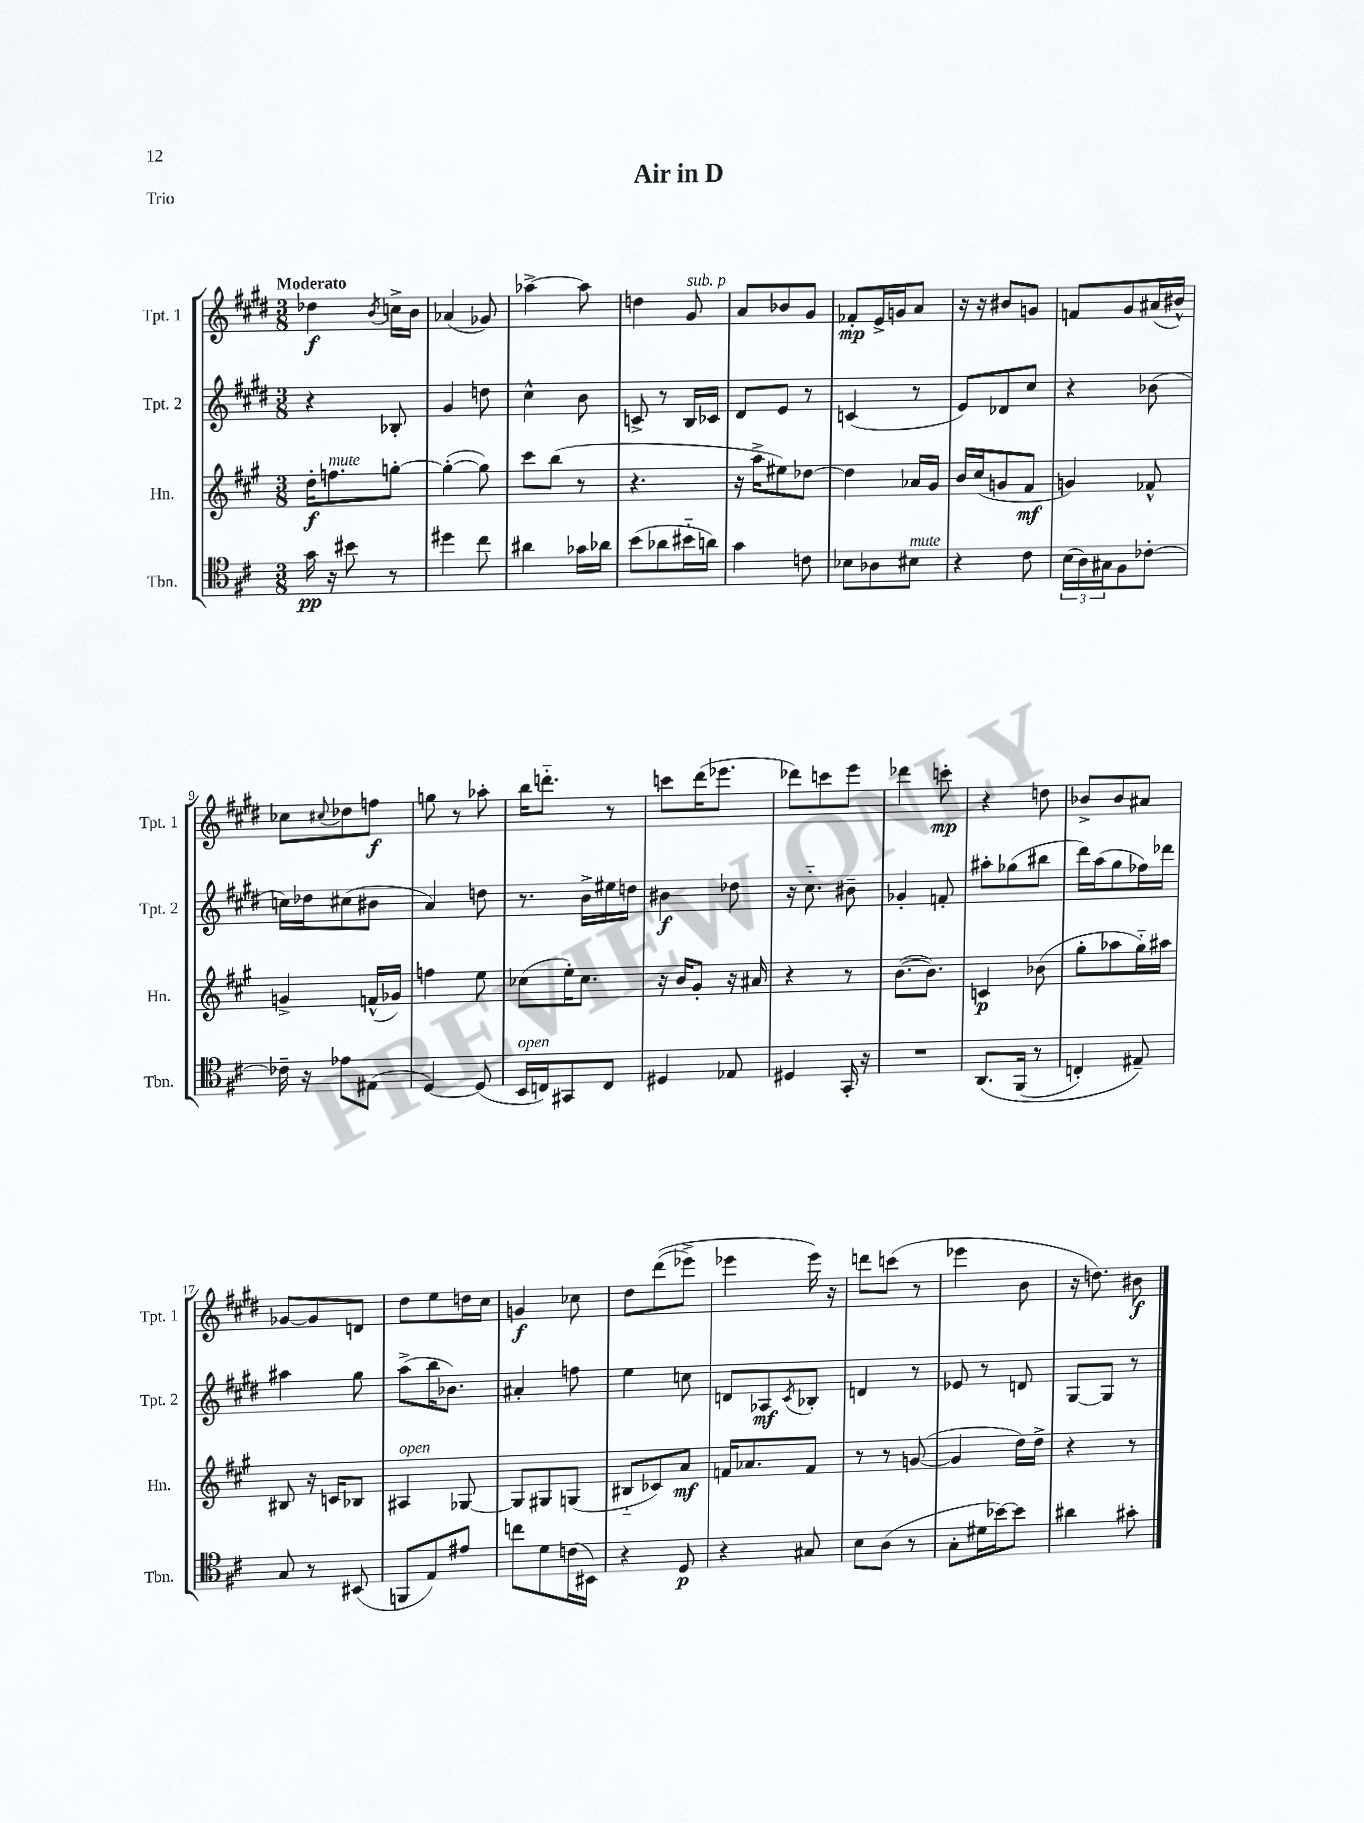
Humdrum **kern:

**kern	**dynam	**kern	**dynam	**kern	**dynam	**kern	**dynam
*part4	*part4	*part3	*part3	*part2	*part2	*part1	*part1
*staff4	*staff4	*staff3	*staff3	*staff2	*staff2	*staff1	*staff1
*I"Tbn.	*	*I"Hn.	*	*I"Tpt. 2	*	*I"Tpt. 1	*
*I'Tbn.	*	*I'Hn.	*	*I'Tpt. 2	*	*I'Tpt. 1	*
*clefC4	*	*clefG2	*	*clefG2	*	*clefG2	*
*k[f#c#]	*	*k[f#c#g#]	*	*k[f#c#g#d#]	*	*k[f#c#g#d#]	*
*M3/8	*	*M3/8	*	*M3/8	*	*M3/8	*
=1	=1	=1	=1	=1	=1	=1	=1
!	!	!	!	!	!	!LO:TX:a:B:t=Moderato	!
16g\	pp	16dd'\KL	f	4r	.	4dd-X\	f
!	!	!LO:TX:a:i:t=mute	!	!	!	!	!
16r	.	8.ffn\	.	.	.	.	.
8b#X\	.	.	.	.	.	.	.
.	.	.	.	.	.	8qb/	.
8r	.	[8ggn'\J	.	8B-X'/	.	16ccn^\LL	.
.	.	.	.	.	.	16b\JJ	.
=2	=2	=2	=2	=2	=2	=2	=2
4dd#X\	.	(4gg'\_	.	4g#/	.	(4a-X/	.
8cc#\	.	8gg\])	.	8ddn\	.	8g-X/)	.
=3	=3	=3	=3	=3	=3	=3	=3
4a#X\	.	8ccc#\L	.	4cc#^^\	.	[4aa-X^\	.
.	.	(8bb\J	.	.	.	.	.
16g-X\LL	.	8r	.	8b\	.	8aa-\]	.
16a-X\JJ	.	.	.	.	.	.	.
=4	=4	=4	=4	=4	=4	=4	=4
(8b\L	.	4.r	.	8cn^/	.	4ddn\	.
8a-X\	.	.	.	8r	.	.	.
!	!	!	!	!	!	!LO:TX:a:i:t=sub. p	!
16b#X\L	.	.	.	16B/LL	.	8g#/	.
16an\JJ)	.	.	.	16c-X/JJ	.	.	.
=5	=5	=5	=5	=5	=5	=5	=5
4g\	.	16r	.	8d#/L	.	8a/L	.
.	.	16aa^\KL	.	.	.	.	.
.	.	8ee#X\)	.	8e/J	.	8b-X/	.
8cn\	.	[8dd-X\J	.	8r	.	8g#/J	.
=6	=6	=6	=6	=6	=6	=6	=6
8B-X\L	.	4dd-\]	.	(4cn/	.	8f-X'/L	mp
8A-X\	.	.	.	.	.	16e^/L	.
.	.	.	.	.	.	16gn/J	.
!LO:TX:a:i:t=mute	!	!	!	!	!	!	!
8B#X\J	.	16a-X/LL	.	8r	.	8a/J	.
.	.	16g#/JJ	.	.	.	.	.
=7	=7	=7	=7	=7	=7	=7	=7
4r	.	16b/LL	.	8e/L)	.	16r	.
.	.	(16cc#/J	.	.	.	16r	.
.	.	8gn/	.	8d-X/	.	8b#X/L	.
8c#\	.	8f#/J	mf	8cc#/J	.	8gn/J	.
=8	=8	=8	=8	=8	=8	=8	=8
(24B\LL	.	4gn/)	.	4r	.	8fn/L	.
24A\)	.	.	.	.	.	.	.
24G#X\J	.	.	.	.	.	.	.
8F#\	.	.	.	.	.	8g#/	.
[8c-X'\J	.	8f-X^^/	.	(8b-X\	.	(16a#X/L	.
.	.	.	.	.	.	16b#X^^/JJ)	.
!!LO:LB:g=z
=9	=9	=9	=9	=9	=9	=9	=9
16c-X~\]	.	4gn^/	.	16ccn\LL)	.	8cc-X\L	.
16r	.	.	.	16dd-X\J	.	.	.
.	.	.	.	.	.	8qqcc#X/	.
8e-X\L	.	.	.	(8cc#X\	.	8dd-X\	.
(8E#X\J	.	(16fn^^/LL	.	8b#X\J	.	8ffn\J	f
.	.	16g-X/JJ)	.	.	.	.	.
=10	=10	=10	=10	=10	=10	=10	=10
[4D/)	.	4ffn\	.	4a/)	.	8ggn\	.
.	.	.	.	.	.	8r	.
(8D/]	.	8ee\	.	8ddn\	.	8aa-X'\	.
=11	=11	=11	=11	=11	=11	=11	=11
!LO:TX:a:i:t=open	!	!	!	!	!	!	!
16BB/LL	.	(8cc-X\L	.	8.r	.	16bb\KL	.
16Cn/J)	.	.	.	.	.	8.dddn\J	.
8GG#X/	.	16ee'\K)	.	.	.	.	.
.	.	8.cc-\J	.	16b^\LL	.	.	.
8C/J	.	.	.	16ee#X\	.	8r	.
.	.	.	.	16ddn\JJ	.	.	.
=12	=12	=12	=12	=12	=12	=12	=12
4D#X/	.	16r	.	4b#X\	f	8cccn\L	.
.	.	16b/KL	.	.	.	.	.
.	.	8g#'/J	.	.	.	(16ddd#\K	.
.	.	.	.	.	.	8.eee-X\J	.
8E-X/	.	16r	.	8dd-X\	.	.	.
.	.	16a#X/	.	.	.	.	.
=13	=13	=13	=13	=13	=13	=13	=13
4D#X/	.	4r	.	16r	.	8ddd-X\L)	.
.	.	.	.	8.cc#\	.	.	.
.	.	.	.	.	.	8cccn\	.
16GG'/	.	8r	.	8b#X~\	.	8eee\J	.
16r	.	.	.	.	.	.	.
=14	=14	=14	=14	=14	=14	=14	=14
4.r	.	([8.b\L	.	4g-X'/	.	4ddd-X\	.
.	.	8.b\J])	.	.	.	.	.
.	.	.	.	8fn'/	.	8cccn'\	mp
=15	=15	=15	=15	=15	=15	=15	=15
(8.AA/L	.	4cn/	p	8aa#X'\L	.	4r	.
.	.	.	.	(8gg-X\	.	.	.
(16FF#/Jk	.	.	.	.	.	.	.
8r	.	(8b-X\	.	8bb#X\J	.	8ddn\	.
=16	=16	=16	=16	=16	=16	=16	=16
4Cn'/)	.	8gg#'\L	.	16ddd#\LL)	.	8b-X^/L	.
.	.	.	.	(16aa\J	.	.	.
.	.	8aa-X\	.	8gg#\	.	8b-/	.
8E#X~/)	.	16gg#\L)	.	16ff-X\L)	.	8a#X/J	.
.	.	16aa#X\JJ	.	16ddd-X\JJ	.	.	.
!!LO:LB:g=z
=17	=17	=17	=17	=17	=17	=17	=17
8G/	.	8B#X/	.	4aa#X\	.	[8g-X/L	.
8r	.	16r	.	.	.	8g-/]	.
.	.	16cn/KL	.	.	.	.	.
(8BB#X/	.	8B-X/J	.	8gg#\	.	8dn/J	.
=18	=18	=18	=18	=18	=18	=18	=18
!	!	!LO:TX:a:i:t=open	!	!	!	!	!
8FFn/L	.	4A#X/	.	(8aa^\L	.	8dd#\L	.
8E/)	.	.	.	16bb\K	.	8ee\	.
.	.	.	.	8.b-X\J)	.	.	.
8e#X/J	.	[8G-X/	.	.	.	16ddn\L	.
.	.	.	.	.	.	16cc#\JJ	.
=19	=19	=19	=19	=19	=19	=19	=19
8ccn\L	.	8G-/L]	.	4a#X'/	.	4gn/	f
8d\	.	8G#X/	.	.	.	.	.
(16cn\L	.	(8Gn/J	.	8ffn\	.	8cc-X\	.
16BB#X\JJ)	.	.	.	.	.	.	.
=20	=20	=20	=20	=20	=20	=20	=20
4r	.	8B#X/L	.	4ee\	.	8dd#\L	.
.	.	8c-X/)	.	.	.	((8ddd#\	.
8D/	p	8a/J	mf	8ccn\	.	8eee-X^\J)	.
=21	=21	=21	=21	=21	=21	=21	=21
4r	.	16fn/KL	.	8dn/L	.	4eee-X\	.
.	.	8.a-X/	.	.	.	.	.
.	.	.	.	8A-X/	mf	.	.
.	.	.	.	8qc#/	.	.	.
8G#X/	.	8f/J	.	8B-X'/J	.	16eee-\)	.
.	.	.	.	.	.	16r	.
=22	=22	=22	=22	=22	=22	=22	=22
8B\L	.	8r	.	4dn/	.	8dddn\L	.
(8A\J	.	8r	.	.	.	(8cccn\J	.
8r	.	([8gn/	.	8r	.	8r	.
=23	=23	=23	=23	=23	=23	=23	=23
8G'\L	.	4g/]	.	8e-X/	.	4eee-X\	.
16d#X\L	.	.	.	8r	.	.	.
[16b-X\J)	.	.	.	.	.	.	.
8b-\J]	.	16dd\LL)	.	8dn/	.	8b\	.
.	.	16dd^\JJ	.	.	.	.	.
=24	=24	=24	=24	=24	=24	=24	=24
4a#X\	.	4r	.	[8G#/L	.	16r	.
.	.	.	.	.	.	8.ddn\)	.
.	.	.	.	8G#/J]	.	.	.
8g#X'\	.	8r	.	8r	.	8b#X\	f
==	==	==	==	==	==	==	==
*-	*-	*-	*-	*-	*-	*-	*-
